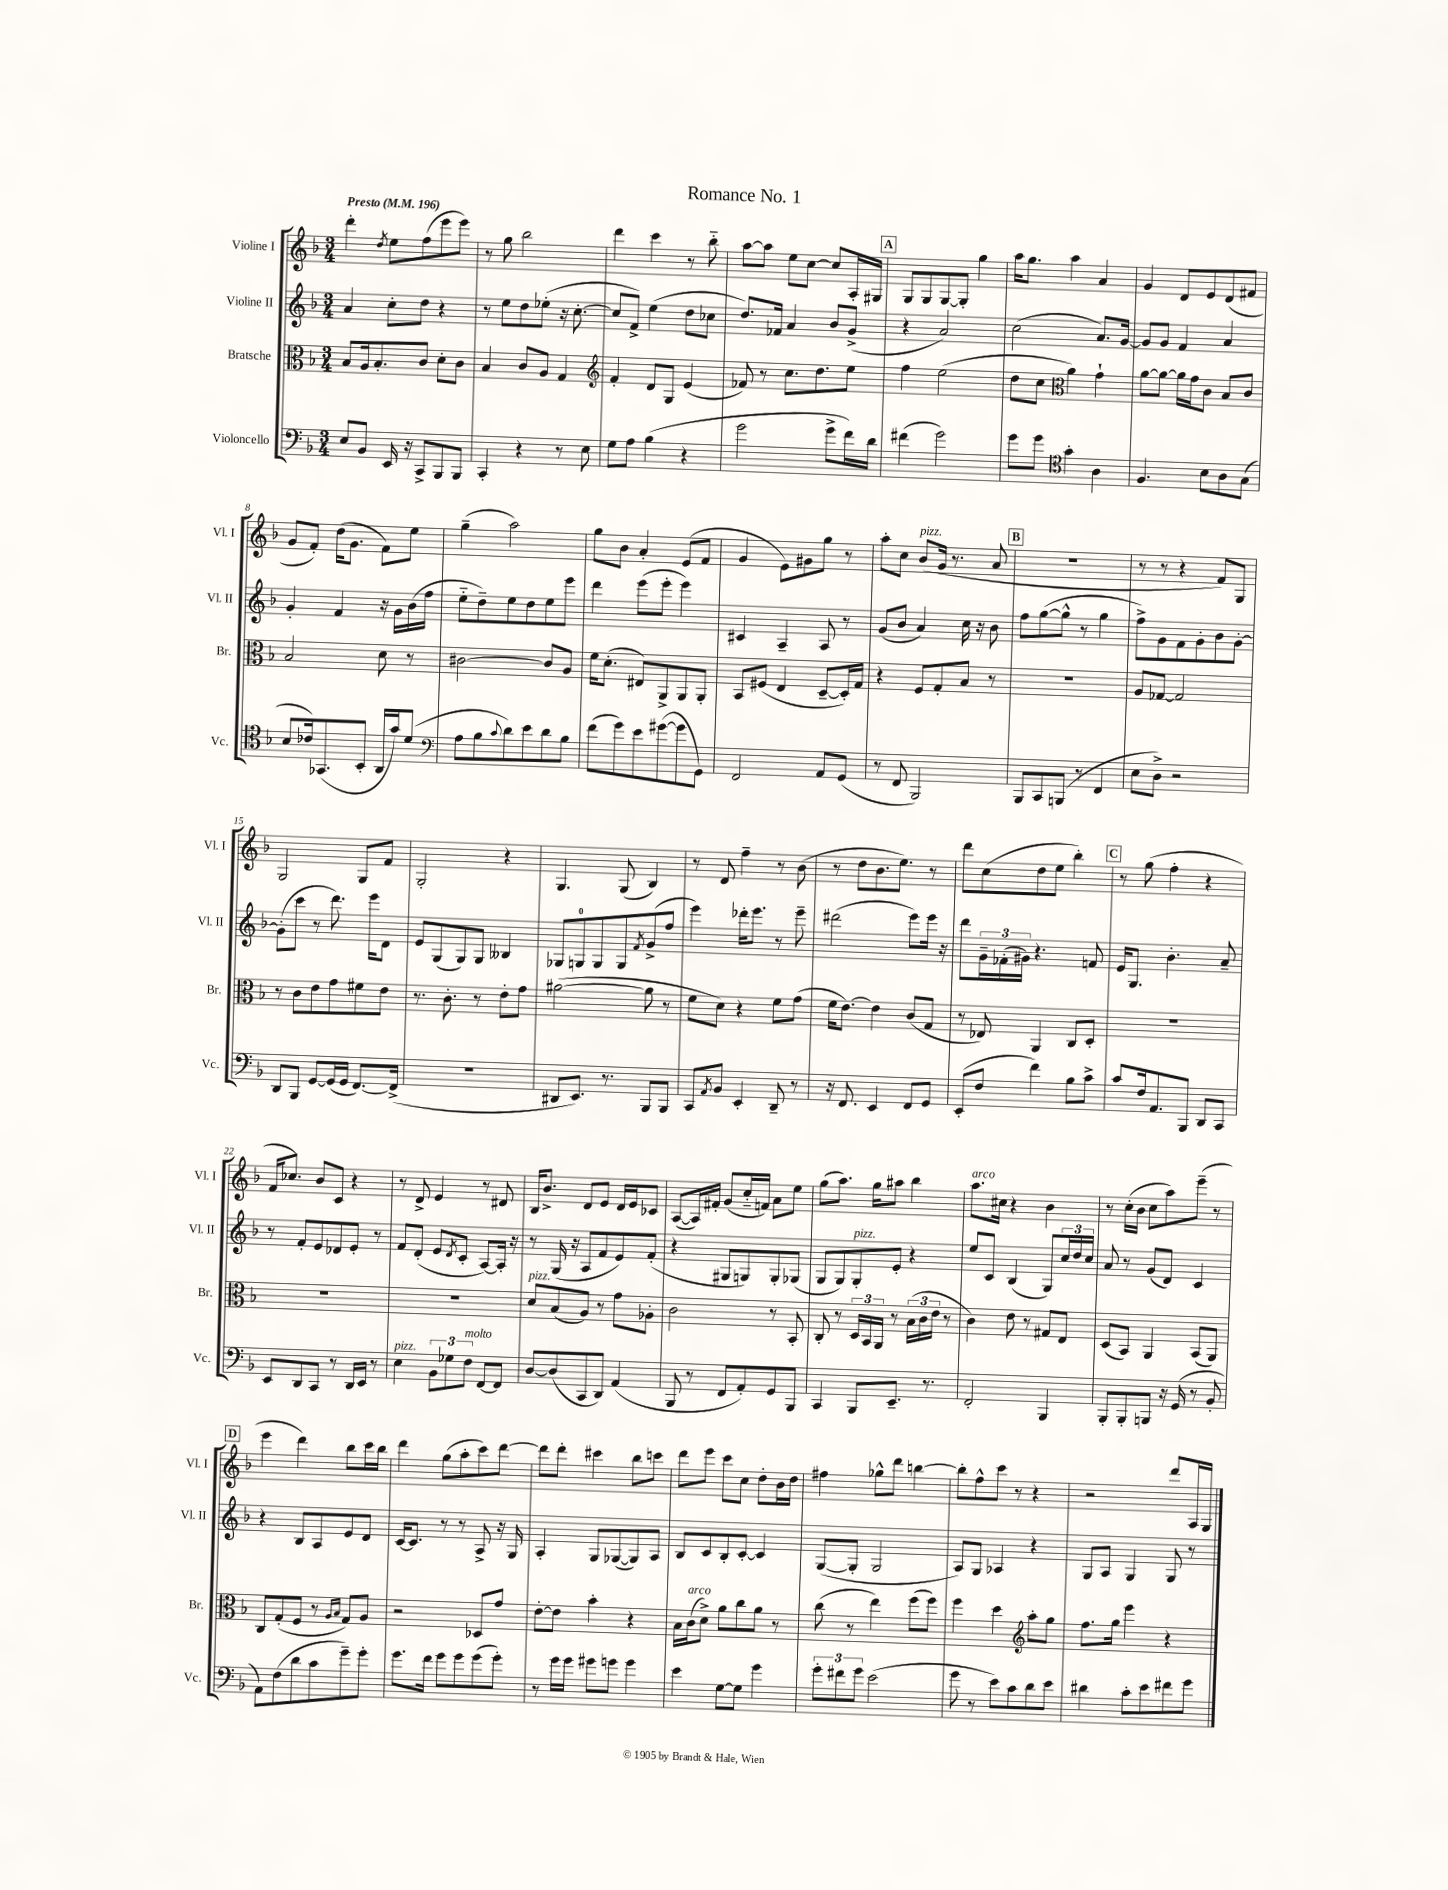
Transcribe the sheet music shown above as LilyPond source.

\header { title = "Romance No. 1" }
<<
\new StaffGroup <<
\new Staff = "s0" \with { instrumentName = "Violine I" shortInstrumentName = "Vl. I" } {
    \clef treble \key f \major \numericTimeSignature \time 3/4 \tempo "Presto" 4 = 196
    d'''4-. \acciaccatura { d''8 } e''8 f''8( e'''8 e'''8) |
    r8 g''8 bes''2 |
    d'''4 c'''4 r8 bes''8-_ |
    a''8~ a''8 e''8 c''8~ c''8 a16-. gis16 |
    \mark \markup { \box "A" } g8 g8 g8~ g8-. g''4 |
    a''16 g''8. a''4 a'4 |
    g'4 d'8 e'8 d'8( fis'8 |
    g'8 f'8-.) d''16( g'8. f'8) e''8 |
    g''4--( a''2) |
    g''8 bes'8 a'4-. e'8( f'8 |
    g'4 e'8) gis'8 g''8 r8 |
    a''8-. c''8 bes'8^\markup { \italic "pizz." }( g'16 r8. a'8 |
    \mark \markup { \box "B" } R2. |
    r8 r8 r4 f'8) g8 |
    g2 g8 f'8 |
    g2-. r4 |
    g4. g8( bes4) |
    r8 d'8 f''4-- r8 bes'8( |
    r8 d''8 bes'8. e''8.) r8 |
    d'''8 c''8( d''8 e''8 bes''4-.) |
    \mark \markup { \box "C" } r8 g''8( f''4-. r4 |
    f'16 ces''8.) bes'8 c'8 r4 |
    r8 d'8-> e'4 r8 dis'8 |
    bes16 bes'8.-> d'8 e'8 d'16 e'16 ces'8 |
    a8~( a16) fis'16-. g'8( c''16-_ f'16) a'8 e''8 |
    g''8( a''8.) g''16 ais''8 bes''4 |
    a''8.^\markup { \italic "arco" } cis''16 r4 bes'4 |
    r8 c''16-.( bes'16 c''8 a''8) e'''8--( r8 |
    \mark \markup { \box "D" } e'''4 d'''4) bes''8 c'''16 bes''16 |
    d'''4 g''8( a''8-. c'''8) d'''8~ |
    d'''8 d'''8-. cis'''4 bes''8 c'''8 |
    d'''8 e'''8 c'''8 c''8 d''8-. bes'16 d''16 |
    fis''4 ges''8-^ d'''8 b''4~ |
    b''8-. f''8-^ c'''8 r8 r4 |
    r2 d'''8 a16 g16 \bar "|." |
}
\new Staff = "s1" \with { instrumentName = "Violine II" shortInstrumentName = "Vl. II" } {
    \clef treble \key f \major \numericTimeSignature \time 3/4
    a'4 c''8-. d''8 r4 |
    r8 e''8 d''8 ees''8-.( r16 c''8.~-. |
    c''8 f'8->) e''4( d''8 ces''8 |
    d''8.) fes'16 a'4 bes'8 g'8->( |
    \mark \markup { \box "A" } r4 a'2) |
    c''2( a'8.) g'16~ |
    g'8 g'8 f'4 a'4 |
    g'4-. f'4 r16 g'16 bes'16( f''16 |
    e''8-_ d''8--) e''8 d''8 e''8 e'''8 |
    d'''4 e'''8( e'''8-. e'''4) |
    cis'4 a4-- a8 r8 |
    g'8( bes'8 a'4) c''16 r16 bes'8 |
    \mark \markup { \box "B" } f''8 g''8~( g''8-^ r8 g''4 |
    f''8->) g'8 f'8 g'8-. bes'8 g'8~-. |
    g'8-.( c'''8 r8 d'''8.) e'''16 d'8 |
    e'8 g8( g8) g8 beses4 |
    ges8 g8-0 g8 g8 \acciaccatura { f'8 } g'8->( f''8 |
    e'''4) des'''16-. e'''8. r8 e'''8-- |
    dis'''2( e'''8) e'''16 r16 |
    d'''8 \tuplet 3/2 { g'16-- fes'16-.( gis'16) } r4. f'8 |
    \mark \markup { \box "C" } e'16 g8. bes'4.-. a'8-- |
    r8 f'8-. e'8 des'8 e'8-. r8 |
    f'8 d'8-.( e'8 \acciaccatura { d'8 } c'8-. a8~) a16-. r16 |
    r8 g16( r16 a8 f'8 e'8) f'8-.( |
    r4 gis8 g8) g8-. ges8( |
    g8 g8) g8-.^\markup { \italic "pizz." } e'8-. r4 |
    e''8 c'8 bes4( g8) \tuplet 3/2 { c''16 d''16 c''16 } |
    a'8 r8 g'8( d'8) c'4 |
    \mark \markup { \box "D" } r4 bes8 a8 e'8 d'8 |
    c'16~ c'8. r8 r8 a8-> r16 g16 |
    a4-. g8 ges8~( ges8) a8 |
    bes8 c'8 bes8-. c'8~-. c'4 |
    g8~( g8-. g2 |
    a8) g8 aes4 r4 |
    g8 a8 g4 g8 r8 \bar "|." |
}
\new Staff = "s2" \with { instrumentName = "Bratsche" shortInstrumentName = "Br." } {
    \clef alto \key f \major \numericTimeSignature \time 3/4
    bes8 a16 bes8.-. c'8 d'8-. c'8 |
    bes4 c'8 a8 g4 |
    \clef treble f'4-. d'8 g8 e'4( |
    fes'8) r8 c''8. d''8. e''8 |
    \mark \markup { \box "A" } f''4 e''2( |
    d''8 c''8 \clef alto a'4) g'4-! |
    a'8~ a'8~ a'16 g'16 c'8 bes8 c'8 |
    bes2 d'8 r8 |
    cis'2~ cis'8 a8 |
    f'16 d'8.-.( eis8) a,8-> a,8 a,8-. |
    bes,8 fis8( e4 d8~-- d16-.) g16 |
    r4 f8 g8-. bes8 r8 |
    \mark \markup { \box "B" } R2. |
    a8 ges8~ ges2 |
    r8 c'8 e'8 g'8 fis'8 e'8 |
    r8. c'8.-. r8 e'8-. g'8 |
    ais'2~( ais'8 r8 |
    f'8 d'8) r4 f'8 g'8( |
    f'16 e'8.~) e'4 c'8( g8 |
    r8 ees8) a,4 c8 d8-. |
    \mark \markup { \box "C" } R2. |
    R2. |
    R2. |
    d'8^\markup { \italic "pizz." } bes8( a8) r8 g'8 aes8-. |
    c'2 r8 bes,8-. |
    c8-. r8 \tuplet 3/2 { d16 bes,16 a,16 } r8 \tuplet 3/2 { bes16( c'16 e'16 } r8 |
    c'4) e'8 r8 gis8 e8 |
    d8( bes,8) a,4 bes,8( a,8) |
    \mark \markup { \box "D" } c8 g8-.( f8 r8 \grace { a16 bes16 } g8) a8 |
    r2 des8 g'8 |
    e'8~-. e'8 bes'4-. r4 |
    bes16 c'16^\markup { \italic "arco" }( d'8->) a'8 c''8 a'8 r8 |
    c''8( r8 e''4) f''8( f''8) |
    f''4 d''4 \clef treble a''8-. g''8 |
    f''8. g''16 e'''4 r4 \bar "|." |
}
\new Staff = "s3" \with { instrumentName = "Violoncello" shortInstrumentName = "Vc." } {
    \clef bass \key f \major \numericTimeSignature \time 3/4
    e8 bes,8 e,16 r16 c,8-> bes,,8 bes,,8 |
    c,4-. r4 r8 e8 |
    g8 a8 bes4( r4 |
    g'2 g'8-> f'16) d'16 |
    \mark \markup { \box "A" } fis'4( g'2) |
    g'8 g'8 \clef tenor g'4-. a4 |
    f4. bes8 a8 g8( |
    bes8 ces'16) ges,8.( bes,8-. a,16 g'16) d'8( |
    \clef bass a8 bes8 \appoggiatura { c'8 } d'8) e'8 d'8 bes8 |
    f'8( g'8) e'8 gis'8~( gis'8 g,8) |
    f,2 a,8 g,8( |
    r8 f,8 bes,,2) |
    \mark \markup { \box "B" } bes,,8 c,8 b,,8( r8 f,4 |
    e8 d8->) r2 |
    d,8 bes,,8 g,8~ g,16( g,16 f,8.~) f,16->( |
    R2. |
    dis,8 e,8.) r8. bes,,8 bes,,8 |
    c,8 \acciaccatura { a,8 } bes,8 e,4-. d,8-- r8 |
    r16 f,8. e,4 f,8 g,8 |
    e,8-.( f8 f'4) bes8 c'8-> |
    \mark \markup { \box "C" } c'8 f16 a,8. bes,,8 d,8 c,8 |
    e,8 d,8 c,8 r8 d,16 e,16 r8 |
    e4^\markup { \italic "pizz." } \tuplet 3/2 { bes,8 ges8 f8^\markup { \italic "molto" } } f,8~ f,8 |
    d8~ d8( c,8 d,8) a,4( |
    bes,,8 r8 f,8 a,8-.) g,8 bes,,8 |
    c,4 bes,,8 e,8.-- r8. |
    f,2-. bes,,4 |
    bes,,8-. bes,,8-. b,,8 r16 g,16( r8 bes,8-. |
    \mark \markup { \box "D" } a,8) f8( d'8 c'8 g'8--) g'8-. |
    g'8. f'16 g'8 g'8 g'8( g'8-.) |
    r8 g'16 g'16 gis'8 g'8 g'4 |
    e'4 g8~ g8 g'4 |
    \tuplet 3/2 { g'8-. fis'8 g'8 } e'2( |
    g'8 r8 e'8) c'8 d'8 e'8 |
    dis'4 c'8-. e'8 fis'8 g'8 \bar "|." |
}
>>
>>
